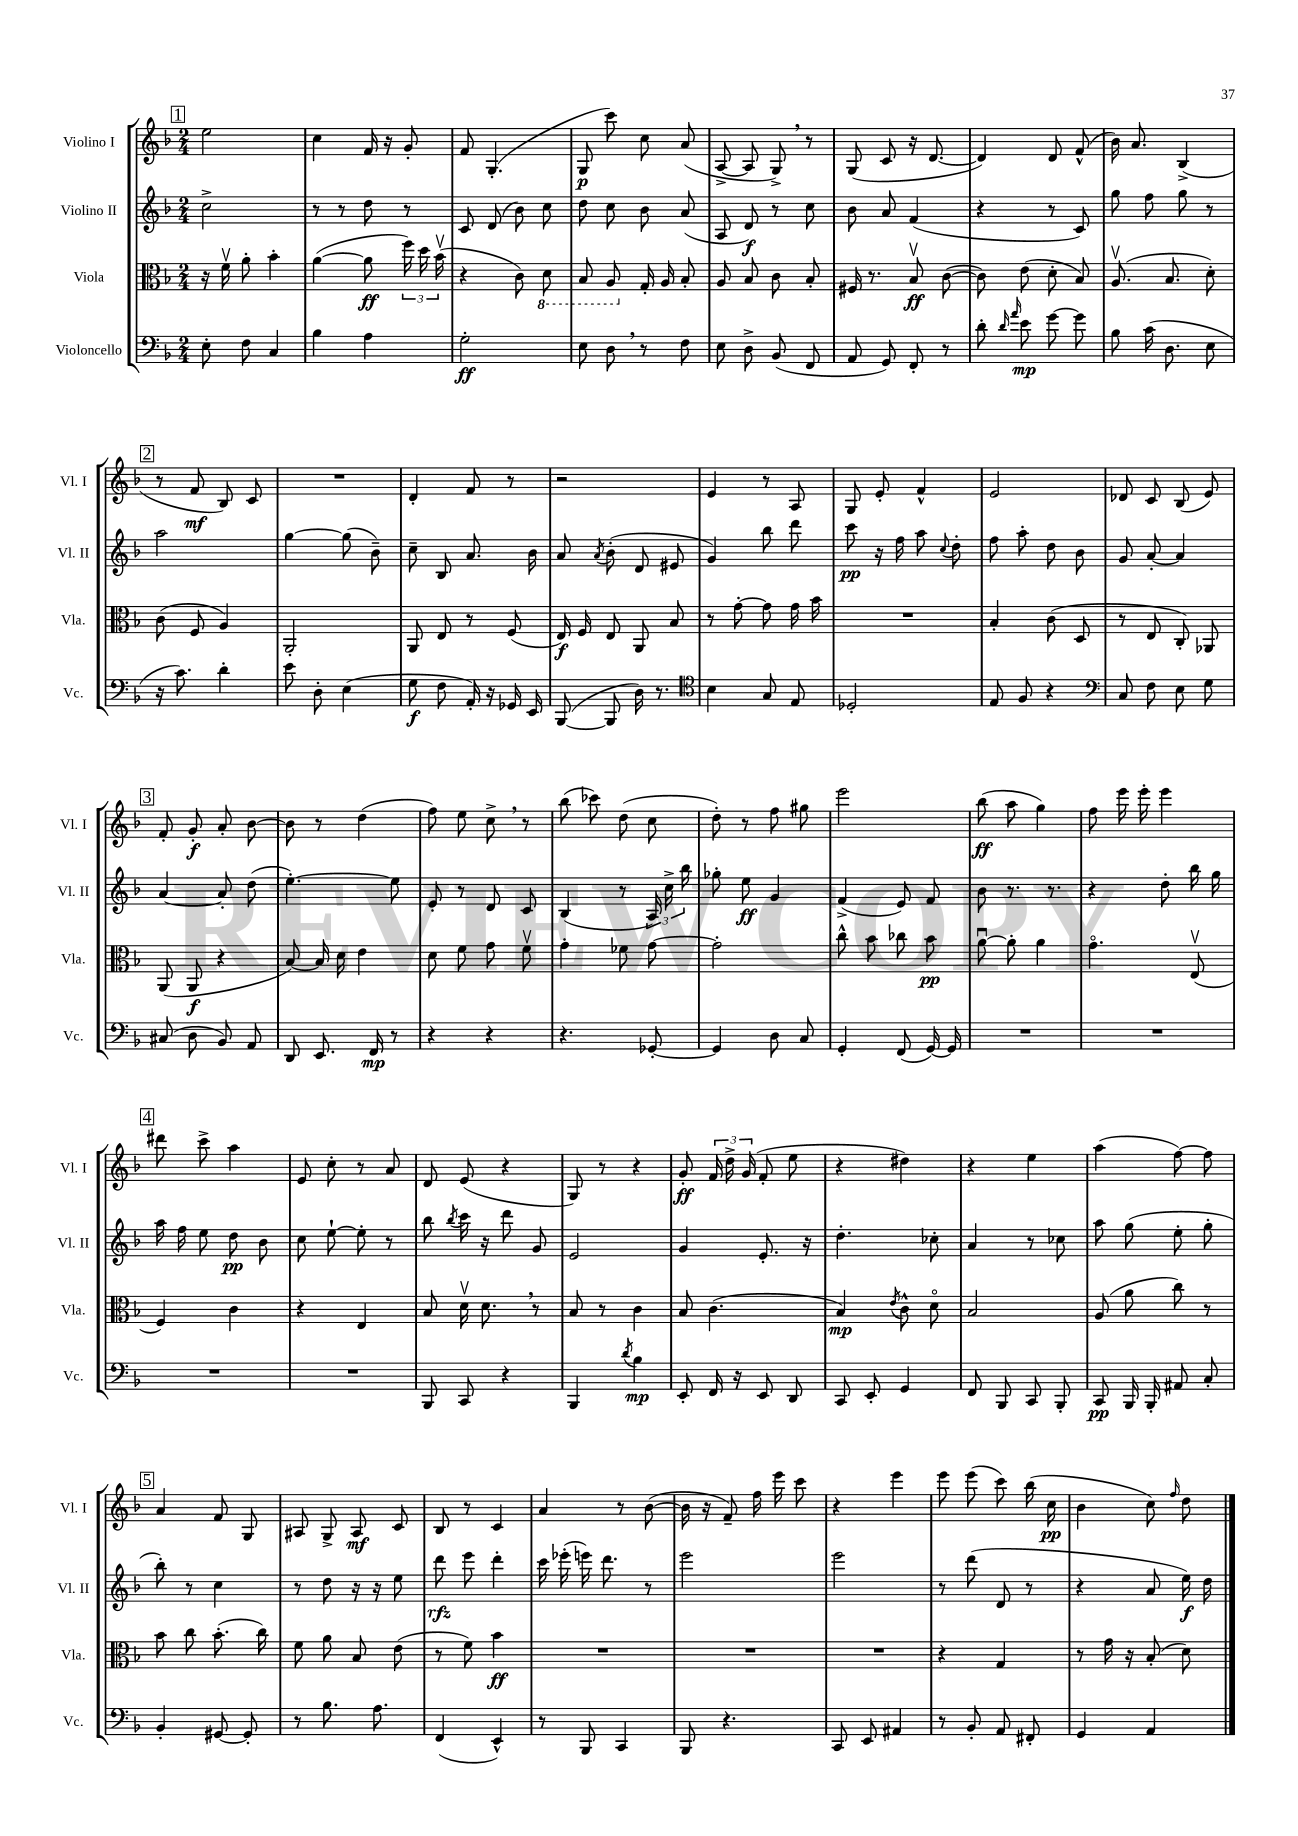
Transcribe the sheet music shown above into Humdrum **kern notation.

**kern	**kern	**kern	**kern
*staff4	*staff3	*staff2	*staff1
*clefF4	*clefC3	*clefG2	*clefG2
*k[b-]	*k[b-]	*k[b-]	*k[b-]
*M2/4	*M2/4	*M2/4	*M2/4
8E'	16r	2cc^	2ee
.	16fv	.	.
8F	8a'	.	.
4C	4b-'	.	.
=	=	=	=
4B-	([4a	8r	4cc
.	.	8r	.
4A	8a]	8dd	16f
.	.	.	16r
.	24ff)	8r	8g'
.	24dd	.	.
.	(24b-v	.	.
=	=	=	=
2G'	4r	8c	8f
.	.	(8d	(4.G'
.	8c)	8b-)	.
.	8D	8cc	.
=	=	=	=
8E	8BB-	8dd	8G
8D	8AA	8cc	8ccc)
8r	16G'	8b-	8cc
.	16A	.	.
8F	8B-'	(8a	(8a
=	=	=	=
8E	8A	8A	[8A^
8D^	8B-	8d)	8A]
(8BB-	8c	8r	8G^)
8FF	8B-'	8cc	8r
=	=	=	=
8AA	16F#	8b-	(8G
.	8.r	.	.
8GG)	.	8a	8c
8FF'	8B-v	(4f	16r
.	.	.	[8.d
8r	([8c	.	.
=	=	=	=
8d'	8c])	4r	4d])
16qqd	.	.	.
16qqa	.	.	.
8e	(8e	.	.
[8g	8d'	8r	8d
8g]	8B-)	8c)	(8f^^
=	=	=	=
8B-	(8.Av	8gg	16b-)
.	.	.	8.a
(16c	.	8ff	.
8.D	8.B-	.	.
.	.	8gg	(4B-^
8E	8d')	8r	.
=	=	=	=
16r	(8c	2aa	8r
8.c)	.	.	.
.	8F	.	8f
4d'	4A)	.	8B-)
.	.	.	8c
=	=	=	=
8e	2AA'	[4gg	2r
8D'	.	.	.
(4E	.	(8gg]	.
.	.	8b-~)	.
=	=	=	=
8G	8AA	8cc~	4d'
8F	8E	8B-	.
16AA')	8r	8.a	8f
16r	.	.	.
16GG-	(8F	.	8r
16EE	.	16b-	.
=	=	=	=
([8BBB-	16E)	8a	2r
.	16F	.	.
.	.	8qa	.
8BBB-]	8E	(8b-'	.
16D)	8AA	8d	.
8.r	.	.	.
.	8B-	8e#	.
=	=	=	=
*clefC4	*	*	*
4B-	8r	4g)	4e
.	[8g'	.	.
8G	8g]	8bb-	8r
8E	16g	8ddd	8A
.	16b-	.	.
=	=	=	=
2D-'	2r	8ccc	8G
.	.	16r	8e'
.	.	16ff	.
.	.	8aa	4f^^
.	.	8qqcc	.
.	.	8dd'	.
=	=	=	=
8E	4B-'	8ff	2e
8F	.	8aa'	.
4r	(8c	8dd	.
.	8D	8b-	.
=	=	=	=
*clefF4	*	*	*
8C	8r	8g	8d-
8F	8E	[8a'	8c
8E	8C')	4a]	(8B-
8G	8AA-	.	8e)
=	=	=	=
(8C#	(8AA	[4a	8f'
8D	8AA	.	8g'
8BB-)	4r	8a']	8a'
8AA	.	(8dd	[8b-
=	=	=	=
8DD	[8B-)	[4.ee')	8b-]
8.EE	16B-]	.	8r
.	16d	.	.
.	4e	.	(4dd
16FF	.	.	.
8r	.	8ee]	.
=	=	=	=
4r	8d	8e'	8ff)
.	8f	8r	8ee
4r	8g	8d	8cc^
.	8fv	8c	8r
=	=	=	=
4.r	4g'	(4B-	(8bb-
.	.	.	8ccc-)
.	8f-	8r	(8dd
[8GG-'	[8g	24A)	8cc
.	.	24cc^	.
.	.	24bb-	.
=	=	=	=
4GG-]	2g']	8gg-'	8dd')
.	.	8ee	8r
8D	.	4g	8ff
8C	.	.	8gg#
=	=	=	=
4GG'	8cc^^	(4f^	2eee
.	8b-	.	.
(8FF	8cc-	8e)	.
[16GG)	8b-	8f	.
16GG]	.	.	.
=	=	=	=
2r	[8au	8b-	(8bb-
.	8a']	8.r	8aa
.	4a	.	4gg)
.	.	8.r	.
=	=	=	=
2r	4.go	4r	8ff
.	.	.	16eee
.	.	.	16eee'
.	.	8dd'	4eee
.	(8Ev	16bb-	.
.	.	16gg	.
=	=	=	=
2r	4F)	16aa	8ddd#
.	.	16ff	.
.	.	8ee	8ccc^
.	4c	8dd	4aa
.	.	8b-	.
=	=	=	=
2r	4r	8cc	8e
.	.	[8ee`	8cc'
.	4E	8ee']	8r
.	.	8r	8a
=	=	=	=
8BBB-	8B-	8bb-	8d
.	.	8qbb-	.
8CC	16dv	16ccc	(8e
.	8.d	16r	.
4r	.	8ddd	4r
.	8r	8g	.
=	=	=	=
4BBB-	8B-	2e	8G)
.	8r	.	8r
8qd	.	.	.
4B-	4c	.	4r
=	=	=	=
8EE'	8B-	4g	8g'
16FF	(4.c	.	24f
.	.	.	24dd^
16r	.	.	.
.	.	.	(24g
8EE	.	8.e'	8f'
8DD	.	.	8ee
.	.	16r	.
=	=	=	=
8CC	4B-)	4.dd'	4r
8EE'	.	.	.
.	8qe	.	.
4GG	8c^^	.	4dd#)
.	8do	8cc-'	.
=	=	=	=
8FF	2B-	4a	4r
8BBB-	.	.	.
8CC	.	8r	4ee
8BBB-'	.	8cc-	.
=	=	=	=
8CC	(8A	8aa	(4aa
16BBB-	8a	(8gg	.
16BBB-'	.	.	.
8AA#	8cc)	8ee'	[8ff)
8C'	8r	8gg'	8ff]
=	=	=	=
4BB-'	8b-	8bb-')	4a
.	8cc	8r	.
[8GG#	(8.b-'	4cc	8f
8GG#']	.	.	8G
.	16cc)	.	.
=	=	=	=
8r	8f	8r	8A#
8.B-	8a	8dd	8G^
.	8B-	16r	8A#
8.A	.	16r	.
.	(8e	8ee	8c
=	=	=	=
(4FF	8r	8ddd	8B-
.	8f)	8eee	8r
4EE^^)	4b-	4ddd'	4c
=	=	=	=
8r	2r	16ccc	4a
.	.	(16eee-'	.
8BBB-	.	16eee)	.
.	.	8.ddd	.
4CC	.	.	8r
.	.	8r	([8b-
=	=	=	=
8BBB-	2r	2eee	16b-]
.	.	.	16r
4.r	.	.	8f~)
.	.	.	16ff
.	.	.	16eee
.	.	.	8ccc
=	=	=	=
8CC	2r	2eee	4r
8EE	.	.	.
4AA#	.	.	4eee
=	=	=	=
8r	4r	8r	8eee
8BB-'	.	(8ddd	(8eee
8AA	4G	8d	8ccc)
8FF#'	.	8r	(16bb-
.	.	.	16cc
=	=	=	=
4GG	8r	4r	4b-
.	16g	.	.
.	16r	.	.
4AA	(8B-'	8a	8cc)
.	.	.	16qqff
.	8d)	16ee)	8dd
.	.	16dd	.
==	==	==	==
*-	*-	*-	*-
